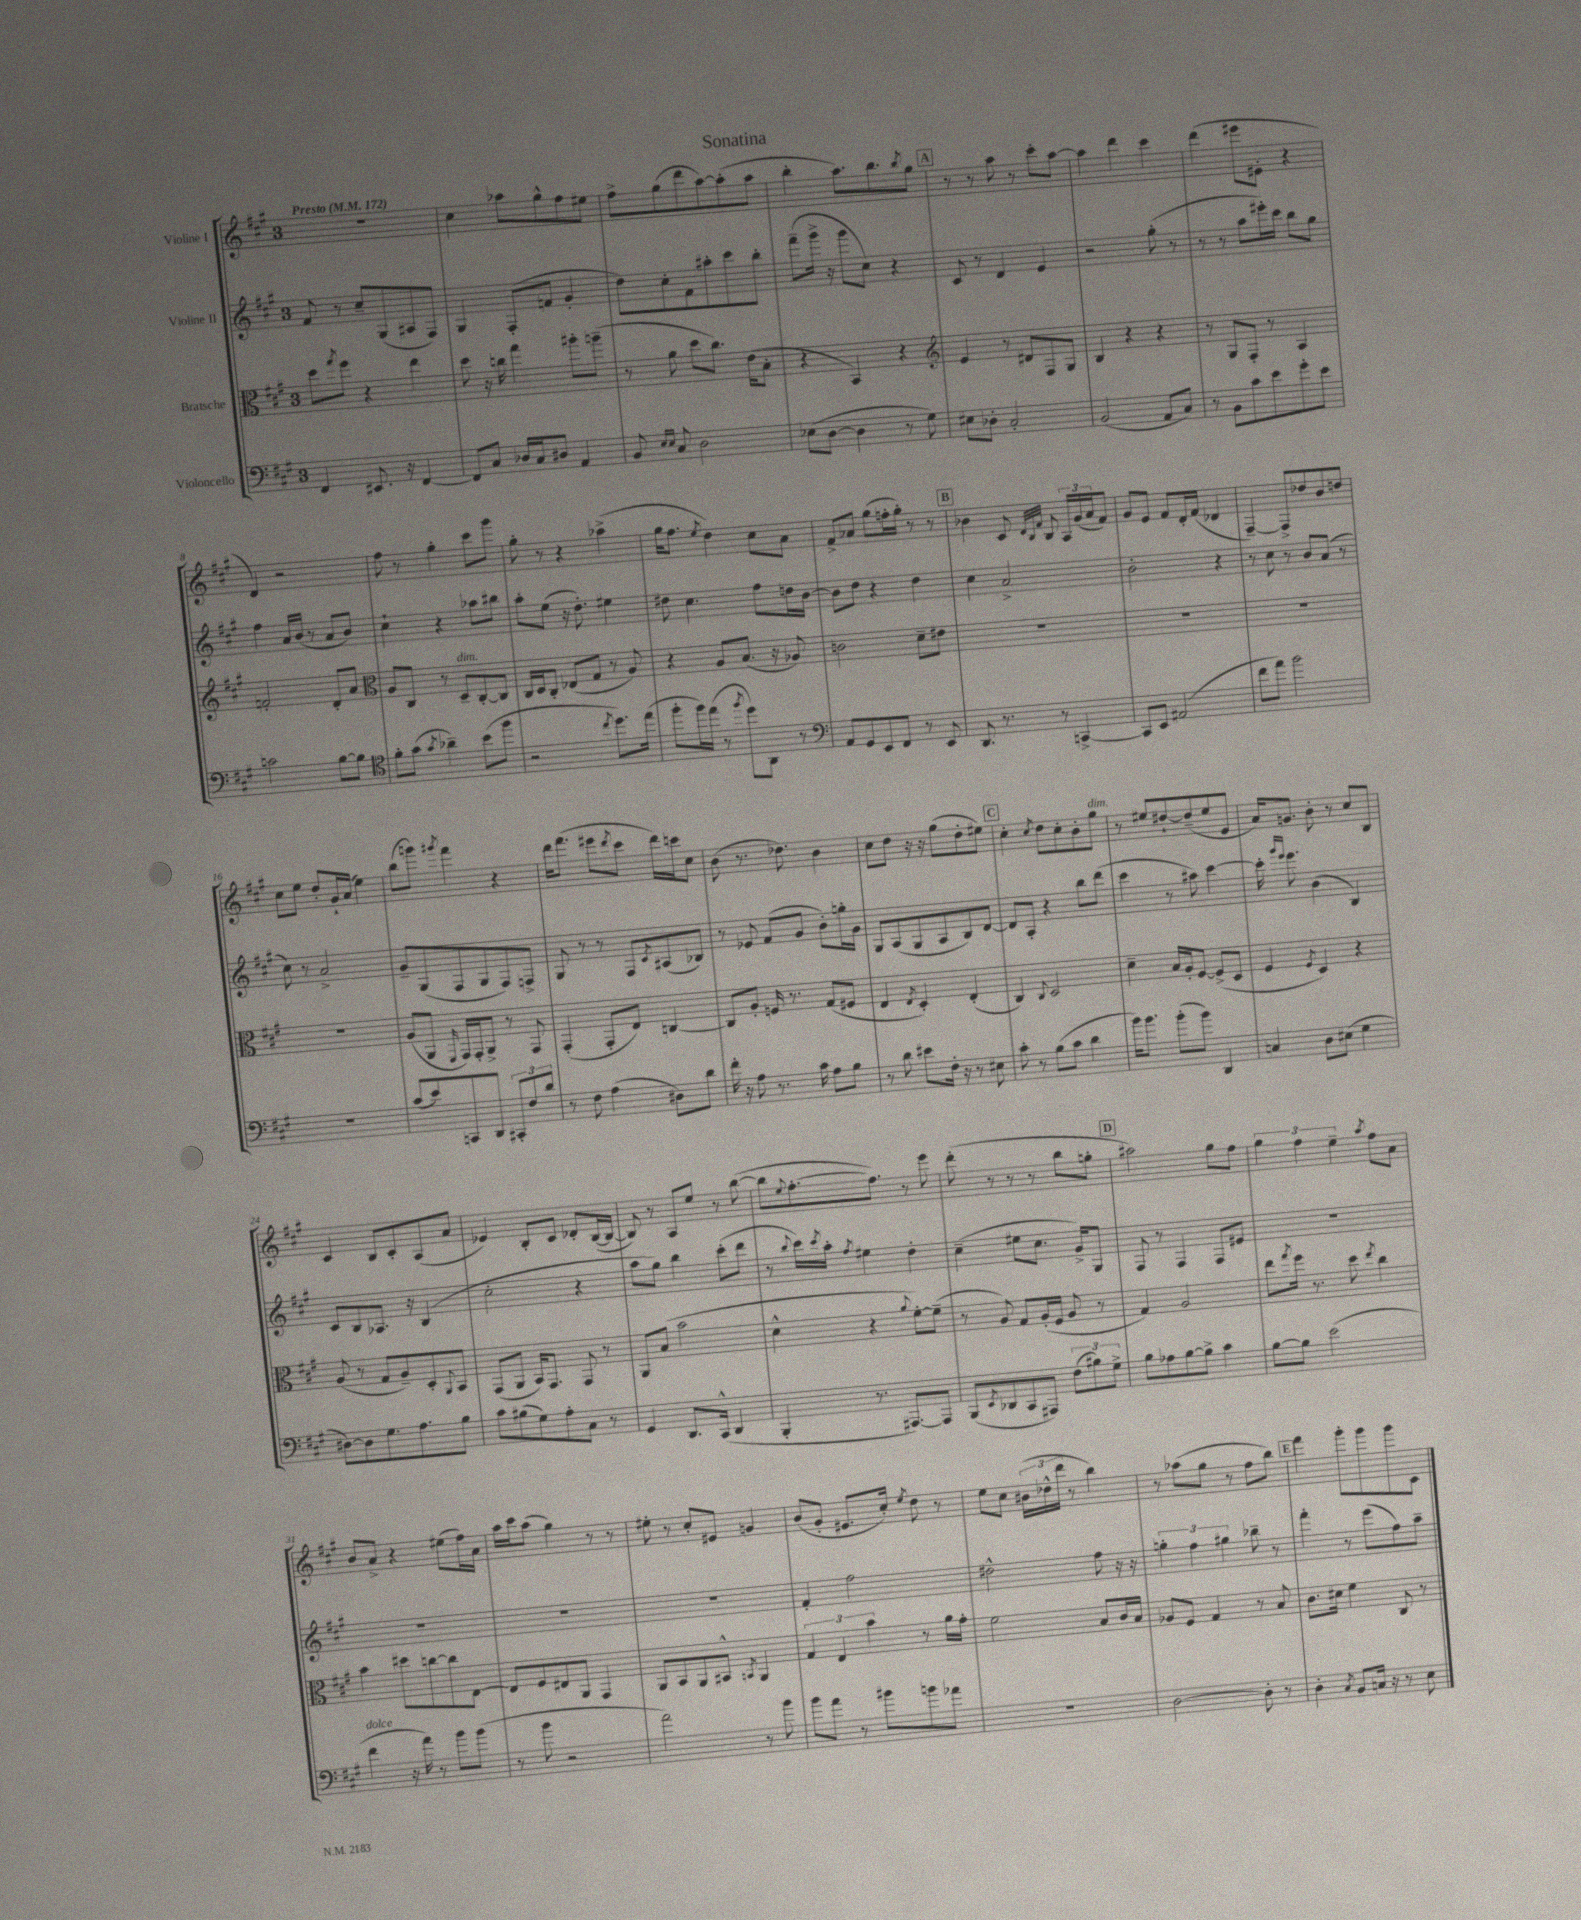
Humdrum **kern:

**kern	**kern	**kern	**kern
*part4	*part3	*part2	*part1
*staff4	*staff3	*staff2	*staff1
*I"Violoncello	*I"Bratsche	*I"Violine II	*I"Violine I
*clefF4	*clefC3	*clefG2	*clefG2
*k[f#c#g#]	*k[f#c#g#]	*k[f#c#g#]	*k[f#c#g#]
*M3/4	*M3/4	*M3/4	*M3/4
*MM172	*MM172	*MM172	*MM172
=1	=1	=1	=1
!	!	!	!LO:TX:a:B:t=Presto
4FF#/	8dd\L	8f#/	2.r
.	8qgg#/	.	.
.	8ff#\J	8r	.
8.EE#X/	4r	8cc#~/L	.
.	.	(8G#/	.
16r	.	.	.
[4FF#/	4ee\	8A#X/	.
.	.	8F#/J)	.
=2	=2	=2	=2
8FF#/L]	8dd\	4G#/	4cc#\
8C#/J	16r	.	.
.	16ccn\	.	.
16D-X/LL	4gg#\	(8F#'/L	8aa-X\L
16C#/J	.	.	.
8D#X/J	.	8fn/J	8gg#^^\
4AA/	8aa#X'\L	4g#'/	8ff#\
.	(8aan~\J	.	8ee#X\J
=3	=3	=3	=3
8BB/	8r	8dd\L)	8ff#^\L
16qqE/LL	.	.	.
16qqE/JJ	.	.	.
8C#/	8a\	8cc#'\	(8gg#\
2D\	8dd\L	8f#\	8ddd\
.	8.cc#\J)	8aa#X'\	[8aa\)
.	.	8ccc#\	(8aa'\]
.	(16e\KL	.	.
.	8B'\J	8bb'\J	8aa\J
=4	=4	=4	=4
(8E-X\L	4r	(8fff#~\L	4bb'\
[8D\J	.	16ggg#^\Jk	.
.	.	16r	.
4D\]	4BB/)	8ggg#\L	8.aa\L)
.	.	8cc#\J)	.
.	.	.	8.bb\
8r	4r	4r	.
.	.	.	8qbb/
8G#\)	.	.	8gg#\J
!!LO:REH:place=s1:t=A
=5	=5	=5	=5
*	*clefG2	*	*
8E#X\L	4e/	8c#/	8r
8D-X'\J	.	8r	8r
2C#'/	8r	4d/	8aa\
.	8d#X/L	.	8r
.	8F#/	4e/	8ccc#'\L
.	8G#/J	.	[8aa\J
=6	=6	=6	=6
(2BB/	4B/	2r	4aa\]
.	4r	.	4ddd\
8AA/L	4r	(8gg#'\	4ccc#\
8C#/J)	.	8r	.
=7	=7	=7	=7
8r	8r	8r	(4ddd\
8BB\L	8G#/L	8r	.
8c#\	8F#'/J	8aa\L	8eee#X\L
8e\	8r	16eee#X'\L)	8e#X'\J
.	.	16ccc#\JJ	.
8g#'\	4A/	8bb\L	4r
8e\J	.	8gg#\J	.
!!LO:LB:g=z
=8	=8	=8	=8
2cn\	2fn'/	4ff#\	4d/)
.	.	16a/LL	2r
.	.	(16b/JJ	.
.	.	8r	.
[8B\L	8d'/L	8a/L	.
8B\J]	8a/J	8b/J)	.
=9	=9	=9	=9
*clefC4	*clefC3	*	*
8f#'\L	8A/L	4cc#`\	8ff#\
(8g#\J	8C#/J	.	8r
8qg#/	.	.	.
4a-X~\)	8r	4r	4gg#'\
!	!LO:TX:a:i:t=dim.	!	!
.	8D~/L	.	.
(8b\L	[8C#'/	8aa-X\L	8ccc#\L
8ff#\J	8C#/J]	8bb#X\J	8ggg#\J
=10	=10	=10	=10
2r	16C#/LL	8aa'\L	8gg#'\
.	16D/J	.	.
.	8C#'/J	(8ee\J	8r
.	(8E-X/L	16r	4r
.	.	8.dd'\)	.
.	8G#/J	.	.
8qcc#/	.	.	.
8.dd\L)	8r	4ee#X\	(4aa-X^\
.	8A/)	.	.
(16ee\Jk	.	.	.
=11	=11	=11	=11
8ff#'\L	4r	8dd#X\	16gg#\KL
.	.	.	8.ff#\J
16ff#\L)	.	4.cc#\	.
(16ee\JJ	.	.	.
.	.	.	8qee/
8r	8A/L	.	4dd\)
8qff#/	.	.	.
8dd\L)	(8.B/J	.	.
8AA\J	.	8ff#\L	8cc#\L
.	16r	.	.
8r	8A-X/)	16ddn\L	8a\J
.	.	[16b\JJ	.
=12	=12	=12	=12
*clefF4	*	*	*
8AA/L	2cn\	8b\L]	8f#^/L
8GG#/	.	8dd\J	8a-X/J
8EE/	.	4r	(8gg#\L
8FF#/J	.	.	16ffn'\L
.	.	.	16gg#'\JJ)
8r	8d~\L	4dd\	8r
8EE/	8e#X\J	.	8r
!!LO:REH:place=s1:t=B
=13	=13	=13	=13
8.DD/	2.r	4cc#\	4b-X\
8.r	.	.	.
.	.	2a^/	8c#/
.	.	.	32qqd/LLL
.	.	.	32qqB/
.	.	.	32qqf#/JJJ
8r	.	.	8B/
[4CCn^/	.	.	24A/LL
.	.	.	(24g#/
.	.	.	24a/J
.	.	.	8f#/J)
=14	=14	=14	=14
8CC/L]	2.r	2b'\	8g#/L
8EE/J	.	.	8e/J
(2AA#X/	.	.	8f#/L
.	.	.	16d'/L
.	.	.	(16f#/JJ
.	.	4r	4d-X/
=15	=15	=15	=15
8f#\L	2.r	8r	[4F#~/)
8a\J)	.	8cc#\	.
2b\	.	8r	8F#^/L]
.	.	8b/L	8dd-X/
.	.	(8a/J	8b/
.	.	8r	8ddn/J
!!LO:LB:g=z
=16	=16	=16	=16
2.r	2.r	8cc#\)	8cc#\L
.	.	8r	8ee\J
.	.	2a^/	8dd'/L
.	.	.	16g#`/L
.	.	.	(16a/JJ
.	.	.	4ee\)
=17	=17	=17	=17
(8c#/L	(8A/L	8g#~/L	(8bb\L
8e/)	8AA/J	(8G#/	8gggn\J)
.	16qqFF#/	.	8qggg#X/
8CCn/	16GG#/LL)	8F#/	4fff#\
.	16GG#'/J	.	.
8DD/J	8AA^/J	8G#/	.
12CC#X'/L	8r	8F#/)	4r
12F#/	.	.	.
.	8GG#/	8Fn^/J	.
12d/J	.	.	.
=18	=18	=18	=18
8r	(4GG#'/	8G#/	16ddd\KL
.	.	.	(8.fff#\J
8F#\	.	8r	.
(4A\	8GG#'/L	8r	8eee#X\L
.	.	.	8qddd/
.	8E/J)	8F#/L	8ccc#\J
.	.	8qc#/	.
8D#X\L)	[4Cn/	(8A#X/	16ddd\LL)
.	.	.	16cccn\J
8d\J	.	8B-X/J)	8cc#\J
=19	=19	=19	=19
16f#'\	8C/L]	8r	(8b\
16r	.	.	.
8A\	8A'/J	8e-X/	8.r
8.r	16Fn/	(8f#/L	.
.	8.r	.	8.dd-X\)
.	.	8g#/J	.
16c#\	.	.	.
8A\L	(8G#/L	8b'\L)	4b\
8B\J	8F#X/J	16ggn'\L	.
.	.	16g#\JJ	.
=20	=20	=20	=20
8r	4E/	8G#/L	8cc#\L
8d\	.	(8A/	8dd\J
.	8qE/	.	.
8e#X\L	4D'/)	8G#/	16r
.	.	.	16r
16F#'\Jk	.	8A/	(8gg#\L
16r	.	.	.
8r	(4E'/	8B/)	8dd'\
8E#X\	.	[8d/J	8ee#X\J)
!!LO:REH:place=s1:t=C
=21	=21	=21	=21
8c#'\	4C#/)	8d/L]	4cc#'\
8r	.	8A'/J	.
.	8qqC#/	.	8qcc#/
(8B\L	2D/	4r	8dd\L
8c#\J	.	.	8cc#'\
4d\	.	8bb\L	8b'\
!	!	!	!LO:TX:a:i:t=dim.
.	.	(8ddd\J	8gg#\J
=22	=22	=22	=22
16b\KL)	4d~\	4ccc#\	8r
8.b\J	.	.	.
.	.	.	8ee#X/L
(8b'\L	16B/LL	8r	[8dd#X`/
.	16A'/J	.	.
8b\J)	[8F#/J	8aa#X\)	(8dd#~/]
4DD/	(8F#^/L]	[4ccc#\	8ee#/
.	8D/J	.	8e/J
=23	=23	=23	=23
4Cn/	4F#/	16ccc#'\]	16a/KL)
.	.	16qqggg#/LL	.
.	.	16qqeee/JJ	.
.	.	8.eee\	8.gn/J
.	8qF#/	.	.
8D\L	4D/)	(4b\	8b'\
(8E#X\J	.	.	8r
4G#\	4r	4B/)	8cc#/L
.	.	.	8B/J
!!LO:LB:g=z
=24	=24	=24	=24
[8D#X\L)	(8A/	8c#/L	4c#/
8D#\]	8r	8B/	.
8.G#\	8G#/L	8.A-X/J	8B/L
.	8A~/)	.	8c#'/
8.A\	.	16r	.
.	8D'/	(4B/	(8A/
.	8qqAA/	.	.
8B\J	8BB/J	.	8a/J
=25	=25	=25	=25
8c#\L	(8GG#/L	2cc#'\	4e-X/)
(8B#X\	8AA/J	.	.
8G#\)	16BB/KL)	.	8B'/L
.	8.GG#/J	.	.
8A'\	.	.	8c#/J
8C#\J	8GG#/	4r	8d-X'/L
8r	8r	.	([16B/L
.	.	.	16B/JJ_
=26	=26	=26	=26
4GG#/	8AA/L	8aa\L	8B/])
.	(8B/J	8gg#\J)	8r
8.DD/L	2b\	4bb\	8A/L
.	.	.	8ee/J
(16CC#^^/Jk	.	.	.
4DD/	.	(8ccc#'\L	8r
.	.	8ddd\J	([8bb\
=27	=27	=27	=27
4BBB'/	4d^^\	8r	8bb\L]
.	.	8qqbb/	8qqee/
.	.	16ccc#\LL)	[8.ff#'\
.	.	8qccc#/	.
.	.	16aa'\JJ	.
.	.	8qff#/	.
8.r	4r	4ee#X\	.
.	.	.	8.ff#\J])
[8.AAA#X/L)	.	.	.
.	8qqa/	.	.
.	[8f#'\L)	4dd'\	8r
8AAA#/J]	(8f#~\J]	.	8eee\
=28	=28	=28	=28
(8BBB/L	8r	(4cc#~\	(8ddd'\
8qEE/	.	.	.
8DD-X/	8A/)	.	8r
8CC#/	8G#/L	8ee#X\L	8r
8AAA#X/J)	(16A'/L	8.cc#\J	8r
.	16F#/JJ	.	.
(12F#\L	8A/	.	8bb\L
.	.	16g#^/KL)	.
12B#X\)	.	.	.
.	8r	8G#/J	8ggn'\J
12G#^\J	.	.	.
!!LO:REH:place=s1:t=D
=29	=29	=29	=29
8B\L	4G#/)	8F#/	2aa#X\)
8A-X\	.	8r	.
[8B\	2A/	4F#/	.
8B^\J]	.	.	.
4c#\	.	8F#/L	8gg#\L
.	.	8e#X/J	8ff#\J
=30	=30	=30	=30
[8B\L	8ee\L	2.r	6gg#\
.	8qgg#/	.	.
8B\J]	16ff#\Jk	.	.
.	.	.	6ff#\
.	8.r	.	.
(2e\	.	.	.
.	.	.	6ee~\
.	8dd\	.	.
.	8qee/	.	8qaa/
.	4cc#\	.	8ff#\L
.	.	.	8a\J
!!LO:LB:g=z
=31	=31	=31	=31
!LO:TX:a:i:t=dolce	!	!	!
4f#\	4b\	2.r	8b/L
.	.	.	8a^/J
16r	8dd#X\L	.	4r
16a\)	.	.	.
8r	[8ccn\	.	.
8b\L	8cc\]	.	(8ee#X\L
(8b\J	[8E\J	.	16ff#\L)
.	.	.	16a\JJ
=32	=32	=32	=32
8r	8E/L]	2.r	16aa\LL
.	.	.	16ccc#\J
8b\	8F#/	.	(8aa\J
2r	8E#X/	.	4gg#\)
.	8AA/J	.	.
.	4GG#/	.	8r
.	.	.	8r
=33	=33	=33	=33
2a\)	8AA/L	2.r	8ee#X'\
.	8BB/	.	8r
.	8AA/	.	8cc#'/L
.	8BB#X^^/J	.	8e#X/J
.	8qBBn/	.	.
8r	4AA/	.	4gn/
8b\	.	.	.
=34	=34	=34	=34
8b\L	6G#/	4f#'/	(8b/L
8a\J	.	.	8g#'/J
.	6E/	.	.
8r	.	2ff#\	8.e#X/L
.	6b\	.	.
8b#X\L	.	.	.
.	.	.	16cc#'/Jk)
.	.	.	8qee/
8bn\	8r	.	8dd\
8a-X\J	16a\LL	.	8r
.	16g#'\JJ	.	.
=35	=35	=35	=35
2.r	2f#\	2dd#X^^\	8ee\L
.	.	.	8cc#\J
.	.	.	(24b#X\LL
.	.	.	24dd-X^^\
.	.	.	24ddd\JJ
.	.	.	8r
.	8B/L	8ff#\	4bb\)
.	16c#/L	16r	.
.	16B/JJ	16r	.
=36	=36	=36	=36
[2D\	8A-X/L	6ggn'\	8r
.	8F#/J	.	(8aa-X\L
.	.	6ff#\	.
.	4G#/	.	8gg#\J
.	.	6gg#X\	.
.	.	.	8r
8D'\]	8r	8bb-X~\	8ff#\L
8r	8B/	8r	8bb\J)
!!LO:REH:place=s1:t=E
=37	=37	=37	=37
4D'\	8.c#\L	4fff#'\	4fff#\
.	16d#X\Jk	.	.
8qC#/	.	.	.
8BB/L	4f#\	8r	8ggg#'\L
16Cn/Jk	.	(8eee\L	8ggg#\
16r	.	.	.
8r	8C#/	8ff#\)	8ggg#\
8E\	8r	8aa~\J	8c#\J
==	==	==	==
*-	*-	*-	*-
